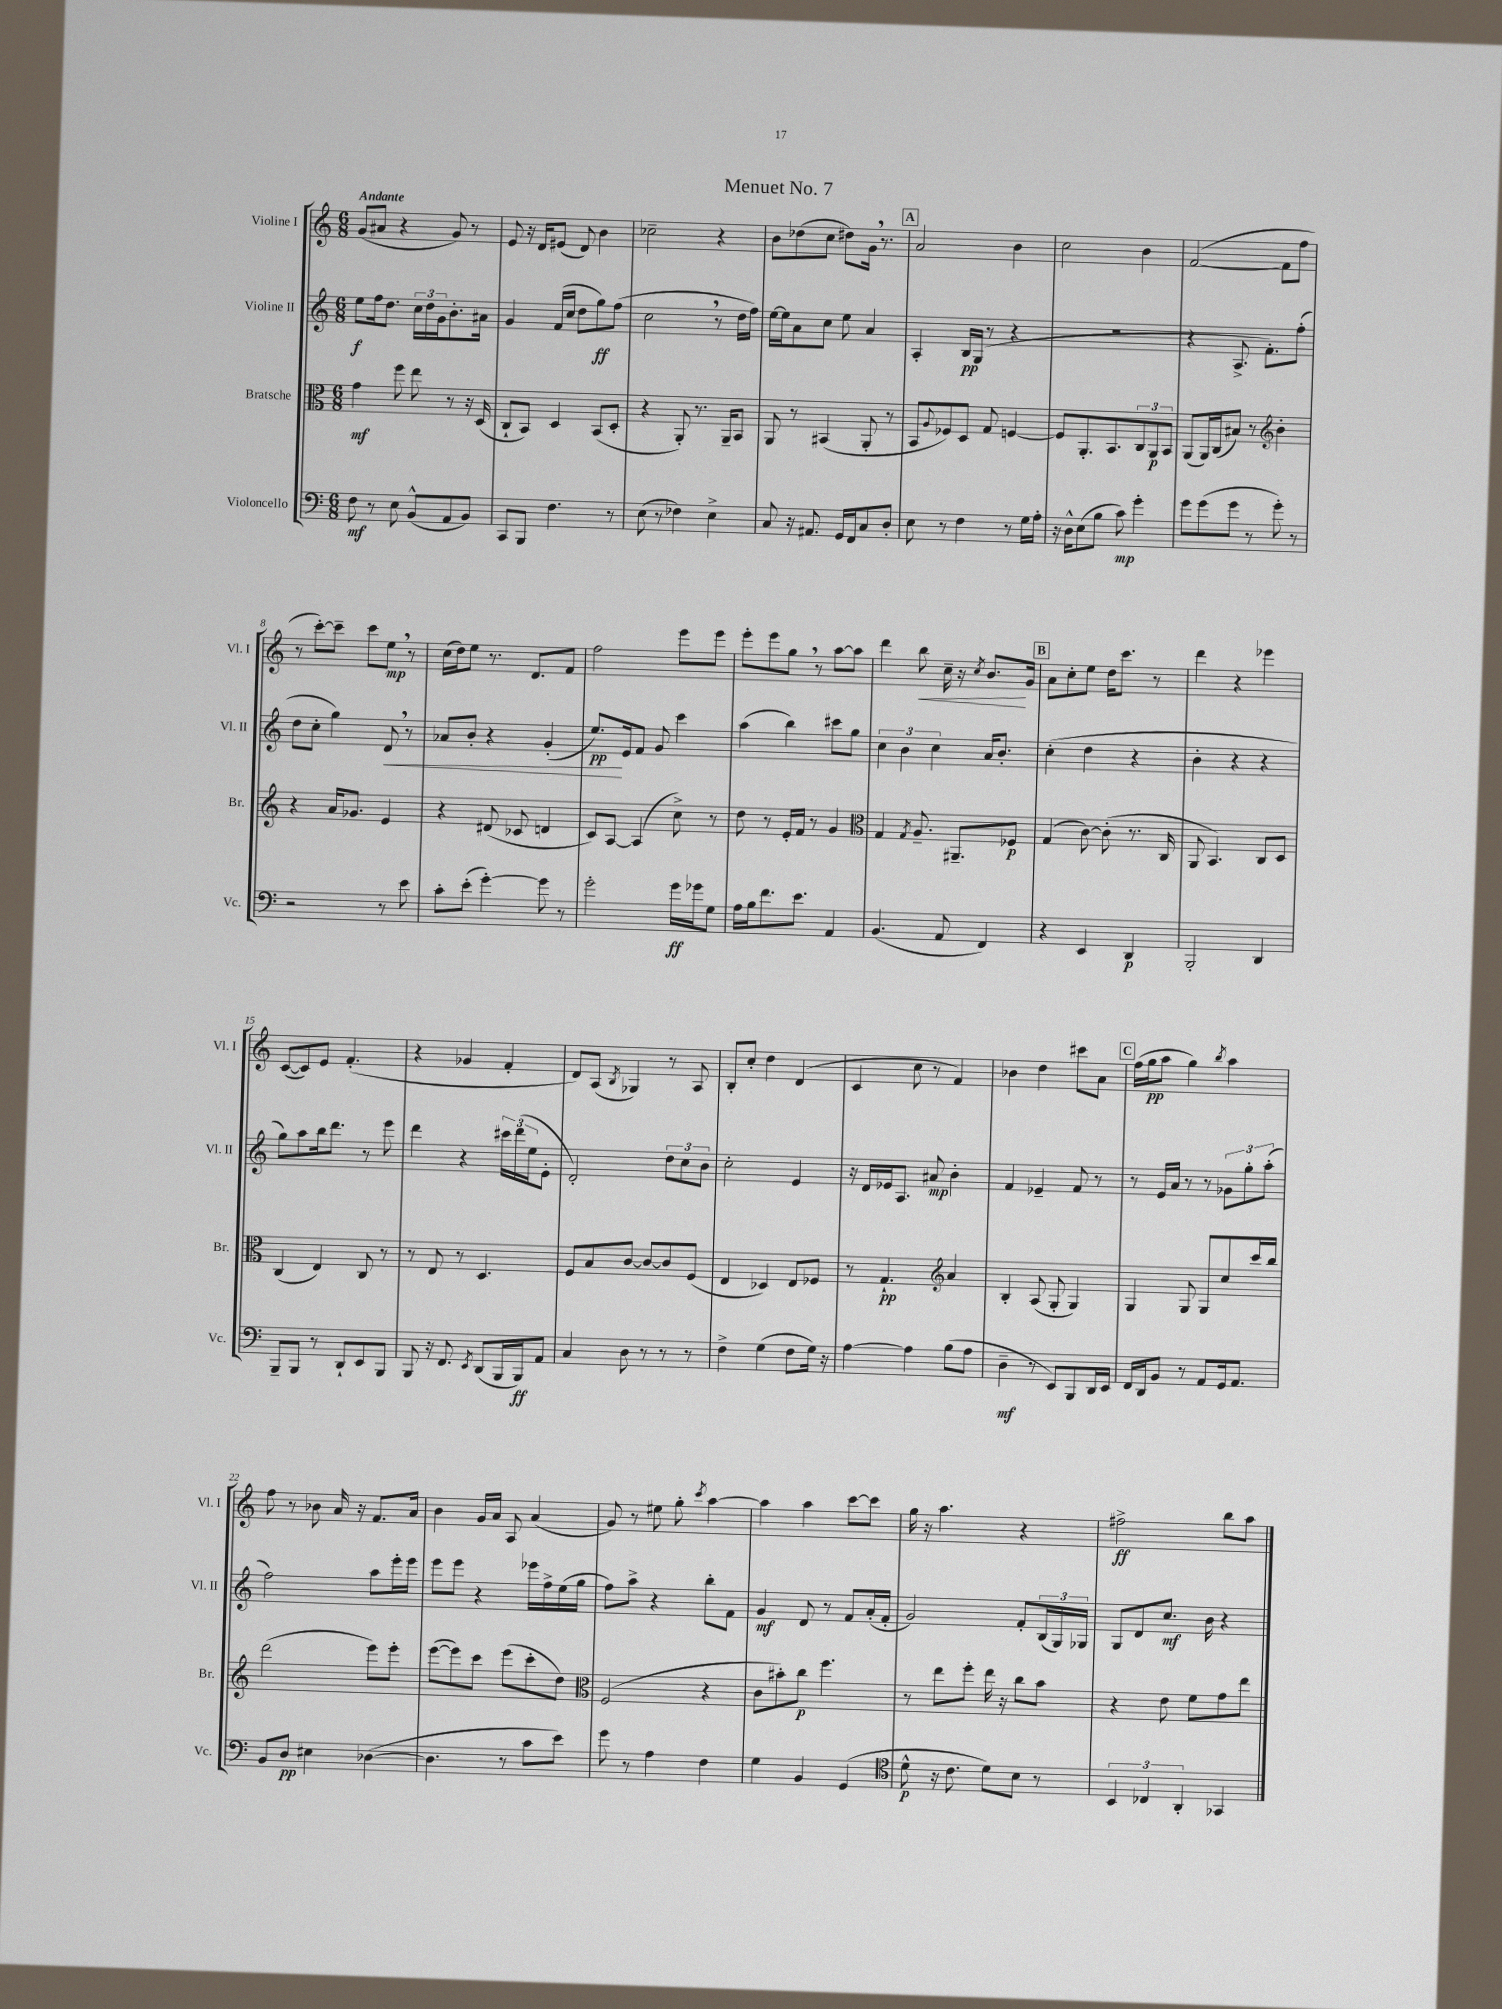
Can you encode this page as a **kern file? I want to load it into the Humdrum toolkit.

**kern	**dynam	**kern	**dynam	**kern	**dynam	**kern	**dynam
*part4	*part4	*part3	*part3	*part2	*part2	*part1	*part1
*staff4	*staff4	*staff3	*staff3	*staff2	*staff2	*staff1	*staff1
*I"Violoncello	*	*I"Bratsche	*	*I"Violine II	*	*I"Violine I	*
*I'Vc.	*	*I'Br.	*	*I'Vl. II	*	*I'Vl. I	*
*clefF4	*	*clefC3	*	*clefG2	*	*clefG2	*
*k[]	*	*k[]	*	*k[]	*	*k[]	*
*M6/8	*	*M6/8	*	*M6/8	*	*M6/8	*
=1	=1	=1	=1	=1	=1	=1	=1
!	!	!	!	!	!	!LO:TX:a:B:t=Andante	!
8F\	mf	4g\	mf	8ee\L	f	(8g/L	.
8r	.	.	.	16ff\k	.	8a#X/J	.
.	.	.	.	8.dd\J	.	.	.
8E\	.	8ff\	.	.	.	4r	.
(8BB^^/L	.	8ee\	.	24cc\LL	.	.	.
.	.	.	.	24dd\	.	.	.
.	.	.	.	24g\J	.	.	.
8AA/	.	8r	.	8.b'\	.	8g/)	.
8BB/J)	.	16r	.	.	.	8r	.
.	.	(16D/	.	16a#X\Jk	.	.	.
=2	=2	=2	=2	=2	=2	=2	=2
8CC/L	.	8C`/L	.	4g/	.	8e/	.
8BBB/J	.	8BB/J)	.	.	.	16r	.
.	.	.	.	.	.	16d/KL	.
4.F\	.	4D/	.	(16f/LL	.	(8e#X/J	.
.	.	.	.	16cc/JJ	.	.	.
.	.	.	.	8dd\L	.	8d/)	.
.	.	(8BB/L	.	8gg\)	ff	4b\	.
8r	.	8D'/J	.	(8ff\J	.	.	.
=3	=3	=3	=3	=3	=3	=3	=3
(8E\	.	4r	.	2cc,\	.	2cc-X~\	.
8r	.	.	.	.	.	.	.
4F-X\)	.	8AA'/)	.	.	.	.	.
.	.	8.r	.	.	.	.	.
4E^\	.	.	.	8r	.	4r	.
.	.	16AA~/KL	.	.	.	.	.
.	.	8BB/J	.	16dd\LL	.	.	.
.	.	.	.	16ff\JJ)	.	.	.
=4	=4	=4	=4	=4	=4	=4	=4
8C/	.	8AA/	.	[16ee\LL	.	8b\L	.
.	.	.	.	16ee\J]	.	.	.
16r	.	8r	.	8a\	.	(8dd-X\	.
8.AA#X/	.	.	.	.	.	.	.
.	.	(4BB#X/	.	8cc\J	.	8cc\J	.
16GG/LL	.	.	.	8ee\	.	8dd#X\L)	.
16FF/J	.	.	.	.	.	.	.
8C/	.	8AA'/	.	4a/	.	16g,\Jk	.
.	.	.	.	.	.	8.r	.
8D'/J	.	8r	.	.	.	.	.
!!LO:REH:place=s1:t=A
=5	=5	=5	=5	=5	=5	=5	=5
8E\	.	8BB/L	.	4A'/	.	2a/	.
.	.	8qqA/	.	.	.	.	.
8r	.	8F-X/)	.	.	.	.	.
4F\	.	8D/J	.	16B/LL	pp	.	.
.	.	.	.	(16G/JJ	.	.	.
.	.	8G/	.	8r	.	.	.
8r	.	[4Fn/	.	4r	.	4b\	.
16G\LL	.	.	.	.	.	.	.
16A'\JJ	.	.	.	.	.	.	.
=6	=6	=6	=6	=6	=6	=6	=6
16r	.	8F/L]	.	2.r	.	2cc\	.
16D^^\KL	.	.	.	.	.	.	.
(8E\	.	8.AA'/	.	.	.	.	.
8B\J	.	.	.	.	.	.	.
.	.	8.BB/	.	.	.	.	.
8c\)	mp	.	.	.	.	.	.
4g'\	.	12C/	.	.	.	4b\	.
.	.	12AA/	p	.	.	.	.
.	.	12BB/J	.	.	.	.	.
=7	=7	=7	=7	=7	=7	=7	=7
8g\L	.	(8AA/L	.	4r	.	([2f/	.
(8g\	.	16AA/L)	.	.	.	.	.
.	.	(16C/J	.	.	.	.	.
8g\J	.	8B#X/J)	.	8.A^/	.	.	.
8r	.	8r	.	.	.	.	.
.	.	.	.	8.f'\L)	.	.	.
*	*	*clefG2	*	*	*	*	*
8g'\)	.	4b'\	.	.	.	8f\L]	.
8r	.	.	.	(8ff'\J	.	8ff\J	.
!!LO:LB:g=z
=8	=8	=8	=8	=8	=8	=8	=8
2r	.	4r	.	8dd\L	.	8r	.
.	.	.	.	8cc'\J	.	[8ccc'\L)	.
.	.	16a/KL	.	4gg\)	.	8ccc~\J]	.
.	.	8.g-X/J	.	.	.	.	.
.	.	.	.	.	.	8ccc\L	.
!	!	!	!	!	!LO:HP:b	!	!
8r	.	4e/	.	8d,/	<	8ee,\J	mp
8e\	.	.	.	8r	.	8r	.
=9	=9	=9	=9	=9	=9	=9	=9
8c'\L	.	4r	.	8a-X/L	.	(16cc\LL	.
.	.	.	.	.	.	16dd\J)	.
(8e'\J	.	.	.	8b'/J	.	8ee\J	.
[4g'\)	.	(8d#X/	.	4r	.	8.r	.
.	.	8c-X/	.	.	.	.	.
.	.	.	.	.	.	8.d/L	.
8g\]	.	4dn/	.	(4g'/	.	.	.
8r	.	.	.	.	.	8f/J	.
=10	=10	=10	=10	=10	=10	=10	=10
2g'\	.	8c/L)	.	8.ee/L)	pp	2ff\	.
.	.	[8A/J	.	.	.	.	.
.	.	.	.	16e/k	[	.	.
.	.	(4A/]	.	8f/J	.	.	.
.	.	.	.	8g/	.	.	.
16g\LL	ff	8cc^\)	.	4ccc\	.	8eee\L	.
16g-X\J	.	.	.	.	.	.	.
8G\J	.	8r	.	.	.	8eee\J	.
=11	=11	=11	=11	=11	=11	=11	=11
16A\LL	.	8dd\	.	(4aa\	.	8eee'\L	.
16B\J	.	.	.	.	.	.	.
8.f\	.	8r	.	.	.	8eee\	.
.	.	16e'/LL	.	4bb\)	.	8gg,\J	.
8.e\J	.	16f/JJ	.	.	.	.	.
.	.	8r	.	.	.	8r	.
4AA/	.	4g/	.	8ccc#X\L	.	[8aa\L	.
.	.	.	.	8gg\J	.	8aa\J]	.
=12	=12	=12	=12	=12	=12	=12	=12
*	*	*clefC3	*	*	*	*	*
(4.BB/	.	4G/	.	6cc\	.	4ddd\	.
.	.	.	.	6b\	.	.	.
.	.	8qG/	.	.	.	.	.
!	!	!	!	!	!	!	!LO:HP:b
.	.	8.A~/	.	.	.	8bb\	<
.	.	.	.	6cc\	.	.	.
8AA/	.	.	.	.	.	16cc~\	.
.	.	8.AA#X~/L	.	.	.	16r	.
.	.	.	.	.	.	8qcc/	.
4FF/)	.	.	.	16a/KL	.	8.b/L	.
.	.	.	.	8.b'/J	.	.	.
.	.	8F-X/J	p	.	.	.	.
.	.	.	.	.	.	16g/Jk	[
!!LO:REH:place=s1:t=B
=13	=13	=13	=13	=13	=13	=13	=13
4r	.	(4G/	.	(4cc'\	.	8a\L	.
.	.	.	.	.	.	8cc'\	.
4EE/	.	[8c\)	.	4dd\	.	8ee\J	.
.	.	(8c'\]	.	.	.	16dd\KL	.
.	.	.	.	.	.	8.ccc\J	.
4DD/	p	8.r	.	4r	.	.	.
.	.	.	.	.	.	8r	.
.	.	16C/	.	.	.	.	.
=14	=14	=14	=14	=14	=14	=14	=14
2BBB'/	.	8AA/	.	4b'\	.	4ddd\	.
.	.	4.BB/)	.	.	.	.	.
.	.	.	.	4r	.	4r	.
4DD/	.	8C/L	.	4r	.	4eee-X\	.
.	.	8D/J	.	.	.	.	.
!!LO:LB:g=z
=15	=15	=15	=15	=15	=15	=15	=15
8BBB~/L	.	(4C/	.	8gg\L)	.	([8c/L	.
8BBB/J	.	.	.	8aa\	.	8c/])	.
8r	.	4E/)	.	16bb\k	.	8e/J	.
.	.	.	.	8.ddd\J	.	.	.
8DD`/L	.	.	.	.	.	(4.f'/	.
8EE/	.	8C/	.	8r	.	.	.
8BBB/J	.	8r	.	8eee\	.	.	.
=16	=16	=16	=16	=16	=16	=16	=16
8BBB/	.	8r	.	4ddd\	.	4r	.
16r	.	8E/	.	.	.	.	.
8.FF/	.	.	.	.	.	.	.
.	.	8r	.	4r	.	4g-X/	.
8qEE/	.	.	.	.	.	.	.
(8DD/L	.	4.D/	.	.	.	.	.
16BBB/L	.	.	.	24ccc#X\LL	.	4f'/	.
.	.	.	.	(24ddd\	.	.	.
16BBB/J)	ff	.	.	.	.	.	.
.	.	.	.	24ee\J	.	.	.
8AA/J	.	.	.	8e'\J	.	.	.
=17	=17	=17	=17	=17	=17	=17	=17
4C/	.	8F/L	.	2d'/)	.	8d/L)	.
.	.	8B/	.	.	.	(8A/J	.
.	.	.	.	.	.	8qB/	.
8D\	.	[8c/J	.	.	.	4G-X/)	.
8r	.	8c/L_	.	.	.	.	.
8r	.	8c/]	.	12dd\L	.	8r	.
.	.	.	.	12cc\	.	.	.
8r	.	(8F/J	.	.	.	8A/	.
.	.	.	.	12b\J	.	.	.
=18	=18	=18	=18	=18	=18	=18	=18
4F^\	.	4E/	.	2cc'\	.	8B'/L	.
.	.	.	.	.	.	8cc'/J	.
(4G\	.	4D-X/)	.	.	.	4dd\	.
8F\L	.	8E/L	.	4e/	.	(4d/	.
16G\Jk)	.	8F-X/J	.	.	.	.	.
16r	.	.	.	.	.	.	.
=19	=19	=19	=19	=19	=19	=19	=19
[4A\	.	8r	.	16r	.	4c/	.
.	.	.	.	16d/LL	.	.	.
.	.	4.G`/	pp	16e-X/J	.	.	.
.	.	.	.	8.A/J	.	.	.
4A\]	.	.	.	.	.	8cc\	.
.	.	.	.	8a#X/	mp	8r	.
*	*	*clefG2	*	*	*	*	*
(8B\L	.	4a/	.	4b'\	.	4f/)	.
8A\J	.	.	.	.	.	.	.
=20	=20	=20	=20	=20	=20	=20	=20
4D~\	mf	4B'/	.	4f/	.	4b-X\	.
8r	.	(8A/	.	4e-X~/	.	4dd\	.
8EE/L)	.	8G'/	.	.	.	.	.
8BBB/	.	4G/)	.	8f/	.	8ccc#X\L	.
16DD/L	.	.	.	8r	.	8a\J	.
16EE/JJ	.	.	.	.	.	.	.
!!LO:REH:place=s1:t=C
=21	=21	=21	=21	=21	=21	=21	=21
16FF/LL	.	4G/	.	8r	.	(16ff\LL	.
16DD/J	.	.	.	.	.	16gg\J	pp
8BB/J	.	.	.	16e/LL	.	8aa\J	.
.	.	.	.	16a/JJ	.	.	.
8r	.	8G/	.	8r	.	4gg\)	.
8AA/L	.	8G/L	.	8r	.	.	.
.	.	.	.	.	.	8qbb/	.
16GG/k	.	8cc/	.	12g-X\L	.	4aa\	.
8.AA/J	.	.	.	.	.	.	.
.	.	.	.	12gg'\	.	.	.
.	.	16ccc/L	.	.	.	.	.
.	.	.	.	(12aa'\J	.	.	.
.	.	16bb/JJ	.	.	.	.	.
!!LO:LB:g=z
=22	=22	=22	=22	=22	=22	=22	=22
8BB/L	.	(2ddd\	.	2ff\)	.	8ff\	.
8D/J	pp	.	.	.	.	8r	.
4E#X\	.	.	.	.	.	8b-X\	.
.	.	.	.	.	.	16a/	.
.	.	.	.	.	.	16r	.
([4D-X\	.	8eee\L)	.	8aa\L	.	8.f/L	.
.	.	8eee'\J	.	16eee'\L	.	.	.
.	.	.	.	16eee\JJ	.	16a/Jk	.
=23	=23	=23	=23	=23	=23	=23	=23
4.D-\]	.	([8eee\L	.	8eee\L	.	4b\	.
.	.	8eee\])	.	8eee\J	.	.	.
.	.	8ccc\J	.	4r	.	16g/LL	.
.	.	.	.	.	.	16a/JJ	.
8r	.	(8eee\L	.	.	.	8A/	.
8c\L	.	8ccc'\	.	16eee-X\LL	.	(4a/	.
.	.	.	.	16ff^\	.	.	.
8e\J)	.	8dd\J)	.	(16ee\	.	.	.
.	.	.	.	16gg\JJ	.	.	.
=24	=24	=24	=24	=24	=24	=24	=24
*	*	*clefC3	*	*	*	*	*
8g\	.	(2F/	.	8ff\L)	.	8g/)	.
8r	.	.	.	8aa^\J	.	8r	.
4A\	.	.	.	4r	.	8ee#X\	.
.	.	.	.	.	.	8gg'\	.
.	.	.	.	.	.	8qccc/	.
4F\	.	4r	.	8bb'\L	.	[4aa\	.
.	.	.	.	8f\J	.	.	.
=25	=25	=25	=25	=25	=25	=25	=25
4G\	.	8c\L	.	4g/	mf	4aa\]	.
.	.	8b#X'\)	.	.	.	.	.
4BB/	.	8cc\J	p	8d/	.	4aa\	.
.	.	4.ff\	.	8r	.	.	.
(4GG/	.	.	.	8f/L	.	[8ccc\L	.
.	.	.	.	(16a'/L	.	8ccc\J]	.
.	.	.	.	16f'/JJ	.	.	.
=26	=26	=26	=26	=26	=26	=26	=26
*clefC4	*	*	*	*	*	*	*
8d^^\	p	8r	.	2g/)	.	16gg\	.
.	.	.	.	.	.	16r	.
16r	.	8ee\L	.	.	.	4.aa\	.
8.c\	.	.	.	.	.	.	.
.	.	8ff'\J	.	.	.	.	.
8d\L)	.	16ee\	.	.	.	.	.
.	.	16r	.	.	.	.	.
8B\J	.	8cc\L	.	8f'/L	.	4r	.
8r	.	8b\J	.	(24B/L	.	.	.
.	.	.	.	24G/)	.	.	.
.	.	.	.	24G-X/JJ	.	.	.
=27	=27	=27	=27	=27	=27	=27	=27
6BB/	.	4r	.	8G/L	.	2ff#X^\	ff
.	.	.	.	8d/	.	.	.
6C-X/	.	.	.	.	.	.	.
.	.	8e\	.	8.cc/J	mf	.	.
6AA'/	.	.	.	.	.	.	.
.	.	8f\L	.	.	.	.	.
.	.	.	.	16b\	.	.	.
4GG-X/	.	8g\	.	4r	.	8bb\L	.
.	.	8ee\J	.	.	.	8aa\J	.
==	==	==	==	==	==	==	==
*-	*-	*-	*-	*-	*-	*-	*-
